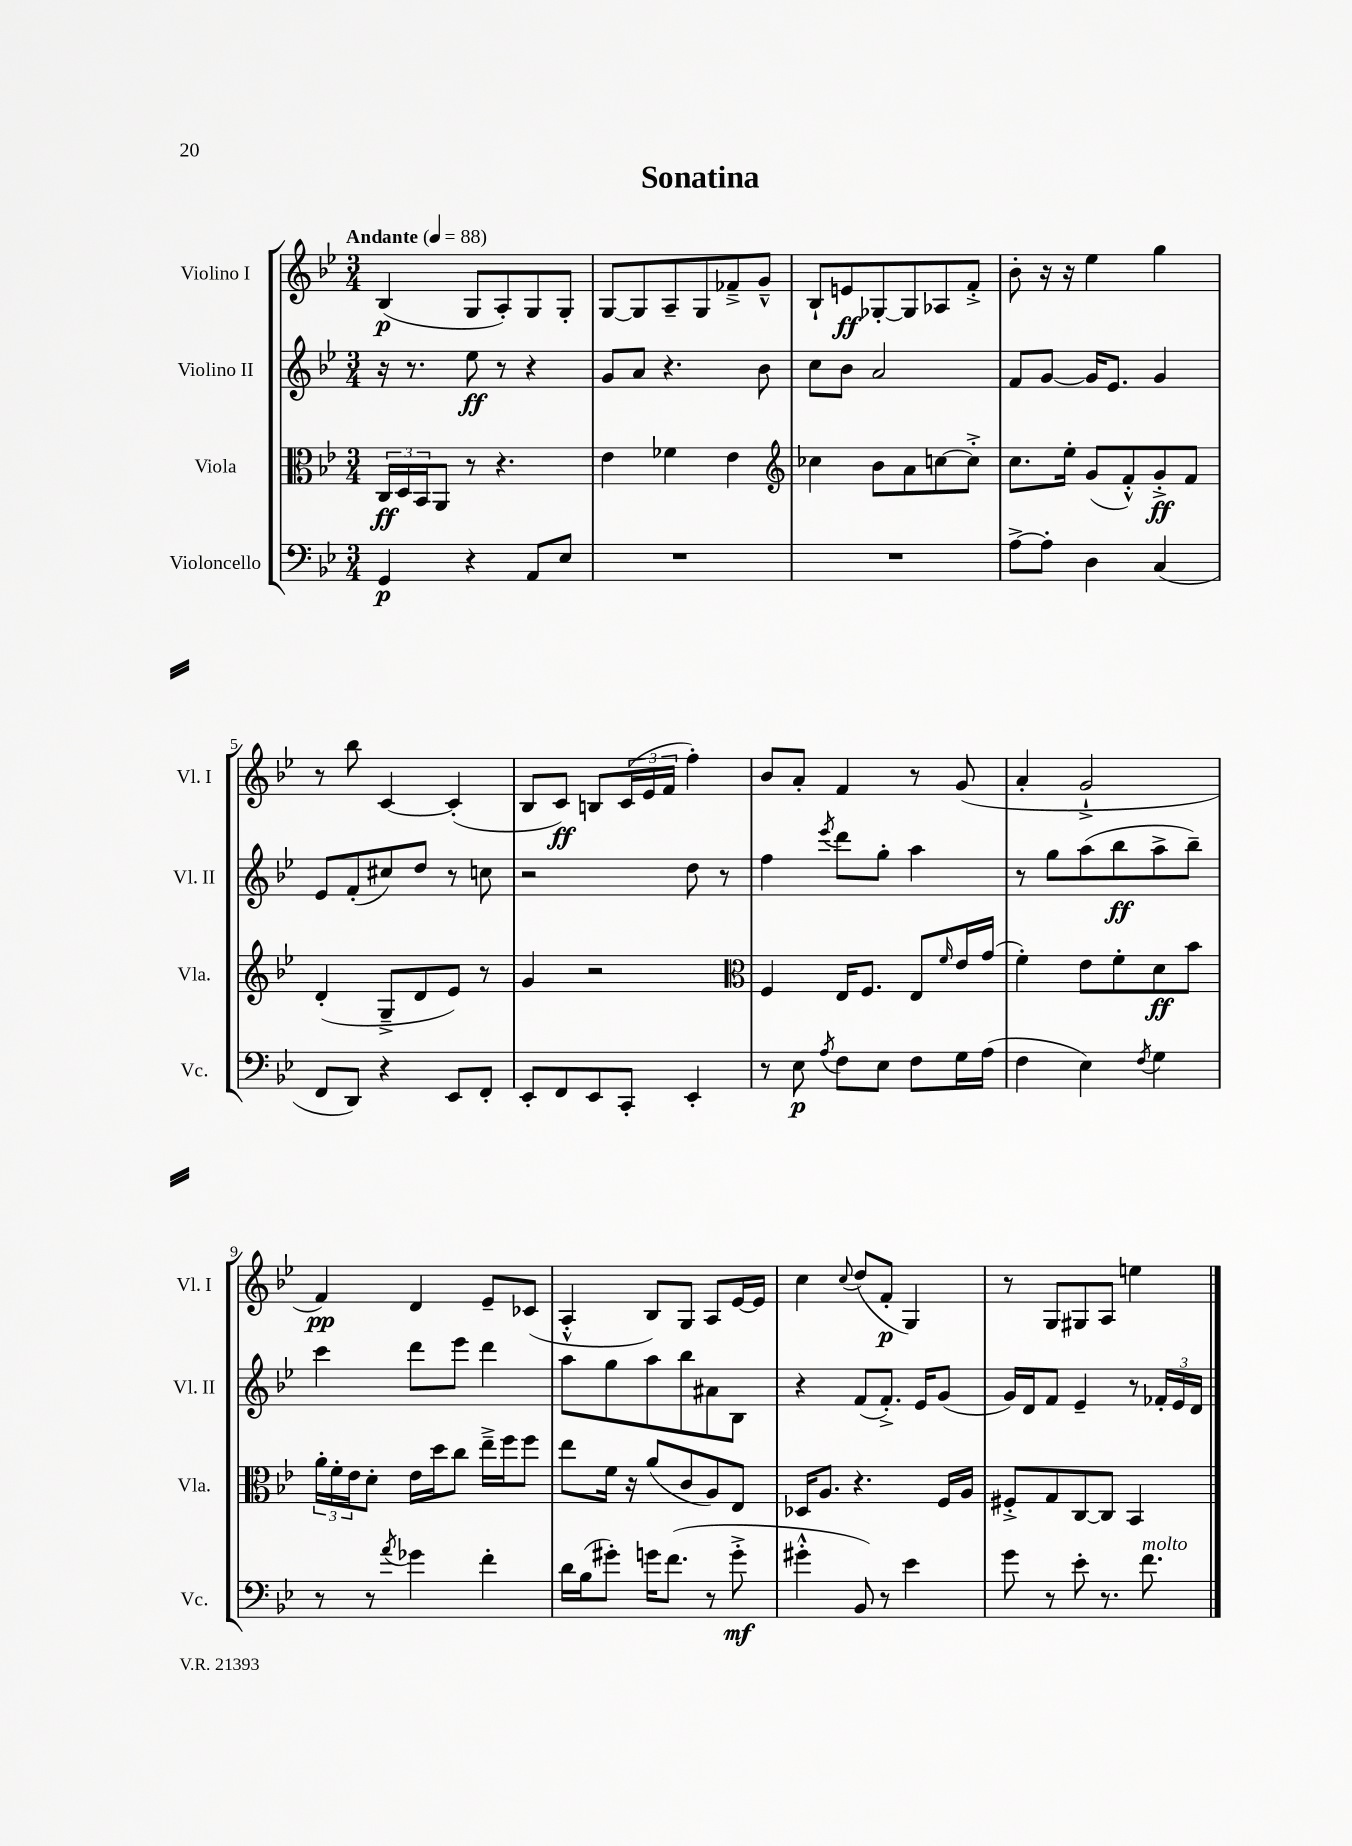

**kern	**kern	**kern	**kern
*staff4	*staff3	*staff2	*staff1
*clefF4	*clefC3	*clefG2	*clefG2
*k[b-e-]	*k[b-e-]	*k[b-e-]	*k[b-e-]
*M3/4	*M3/4	*M3/4	*M3/4
*MM88	*MM88	*MM88	*MM88
4GG/	24C/LL	16r	(4B-/
.	24D/	.	.
.	.	8.r	.
.	24BB-/J	.	.
.	8AA/J	.	.
4r	8r	8ee-\	8G/L
.	4.r	8r	8A'/)
8AA/L	.	4r	8G/
8E-/J	.	.	8G'/J
=	=	=	=
2.r	4e-\	8g/L	[8G/L
.	.	8a/J	8G/]
.	4f-\	4.r	8A~/
.	.	.	8G/
.	4e-\	.	8f-~^/
.	.	8b-\	8g~^^/J
=	=	=	=
*	*clefG2	*	*
2.r	4cc-\	8cc\L	8B-`/L
.	.	8b-\J	8e/
.	8b-\L	2a/	[8G-'/
.	8a\	.	8G-/]
.	[8cc\	.	8A-/
.	8cc'^\]J	.	8f'^/J
=	=	=	=
[8A^\L	8.cc\L	8f/L	8b-'\
8A'\]J	.	[8g/J	16r
.	16ee-'\Jk	.	16r
4D\	(8g/L	16g/]LK	4ee-\
.	.	8.e-/J	.
.	8f'^^/)	.	.
(4C/	8g'^/	4g/	4gg\
.	8f/J	.	.
=	=	=	=
8FF/L	(4d'/	8e-/L	8r
8DD/J)	.	(8f'/	8bb-\
4r	8G~^/L	8cc#/)	[4c/
.	8d/	8dd/J	.
8EE-/L	8e-/J)	8r	(4c'/]
8FF'/J	8r	8cc\	.
=	=	=	=
8EE-'/L	4g/	2r	8B-/L
8FF/	.	.	8c/J)
8EE-/	2r	.	8B/L
8CC'/J	.	.	(24c/L
.	.	.	24e-/
.	.	.	24f/JJ
4EE-'/	.	8dd\	4ff'\)
.	.	8r	.
=	=	=	=
*	*clefC3	*	*
8r	4F/	4ff\	8b-/L
8E-\	.	.	8a'/J
8qA/	.	8qeee-/	.
8F\L	16E-/LK	8ddd\L	4f/
.	8.F/J	.	.
8E-\J	.	8gg'\J	.
8F\L	8E-/L	4aa\	8r
.	16qqf/	.	.
16G\L	16e-/L	.	(8g/
(16A\JJ	(16g/JJ	.	.
=	=	=	=
4F\	4f'\)	8r	4a'/
.	.	8gg\L	.
4E-\)	8e-\L	(8aa\	2g`^/
.	8f'\	8bb-\	.
8qF/	.	.	.
4G\	8d\	8aa^\	.
.	8b-\J	8bb-~\J)	.
=	=	=	=
8r	24a'\LL	4ccc\	4f/)
.	24f'\	.	.
.	24e-\J	.	.
8r	8d'\J	.	.
8qa/	.	.	.
4g-\	16e-\LL	8ddd\L	4d/
.	16dd\J	.	.
.	8cc\J	8eee-\J	.
4f'\	16ee-~^\LL	4ddd\	8e-~/L
.	16ff\J	.	.
.	8ff\J	.	(8c-/J
=	=	=	=
16d\LL	8ee-\L	8aa\L	4A'^^/
(16B-\J	.	.	.
8g#'\J)	16f\Jk	8gg\	.
.	16r	.	.
16g\LK	(8a/L	8aa\	8B-/L)
(8.f\J	.	.	.
.	8c/	8bb-\	8G/J
8r	8A/)	8a#\	8A/L
8g'^\	8E-/J	8B-\J	[16e-/L
.	.	.	16e-/]JJ
=	=	=	=
4g#'^^\	16D-/LK	4r	4cc\
.	8.A/J	.	.
.	.	.	8qqcc/
8BB-/)	4.r	(8f/L	(8dd/L
8r	.	8.f'^/J)	8f'/J
4e-\	.	.	4G/)
.	.	16e-/LK	.
.	16F/LL	(8g/J	.
.	16A/JJ	.	.
=	=	=	=
8g\	8F#'^/L	16g/LL)	8r
.	.	16d/J	.
8r	8G/	8f/J	8G/L
8e-'\	[8C/	4e-~/	8G#/
8.r	8C/]J	.	8A/J
.	4BB-/	8r	4ee\
8.f\	.	.	.
.	.	24f-'/LL	.
.	.	24e-/	.
.	.	24d/JJ	.
==	==	==	==
*-	*-	*-	*-
